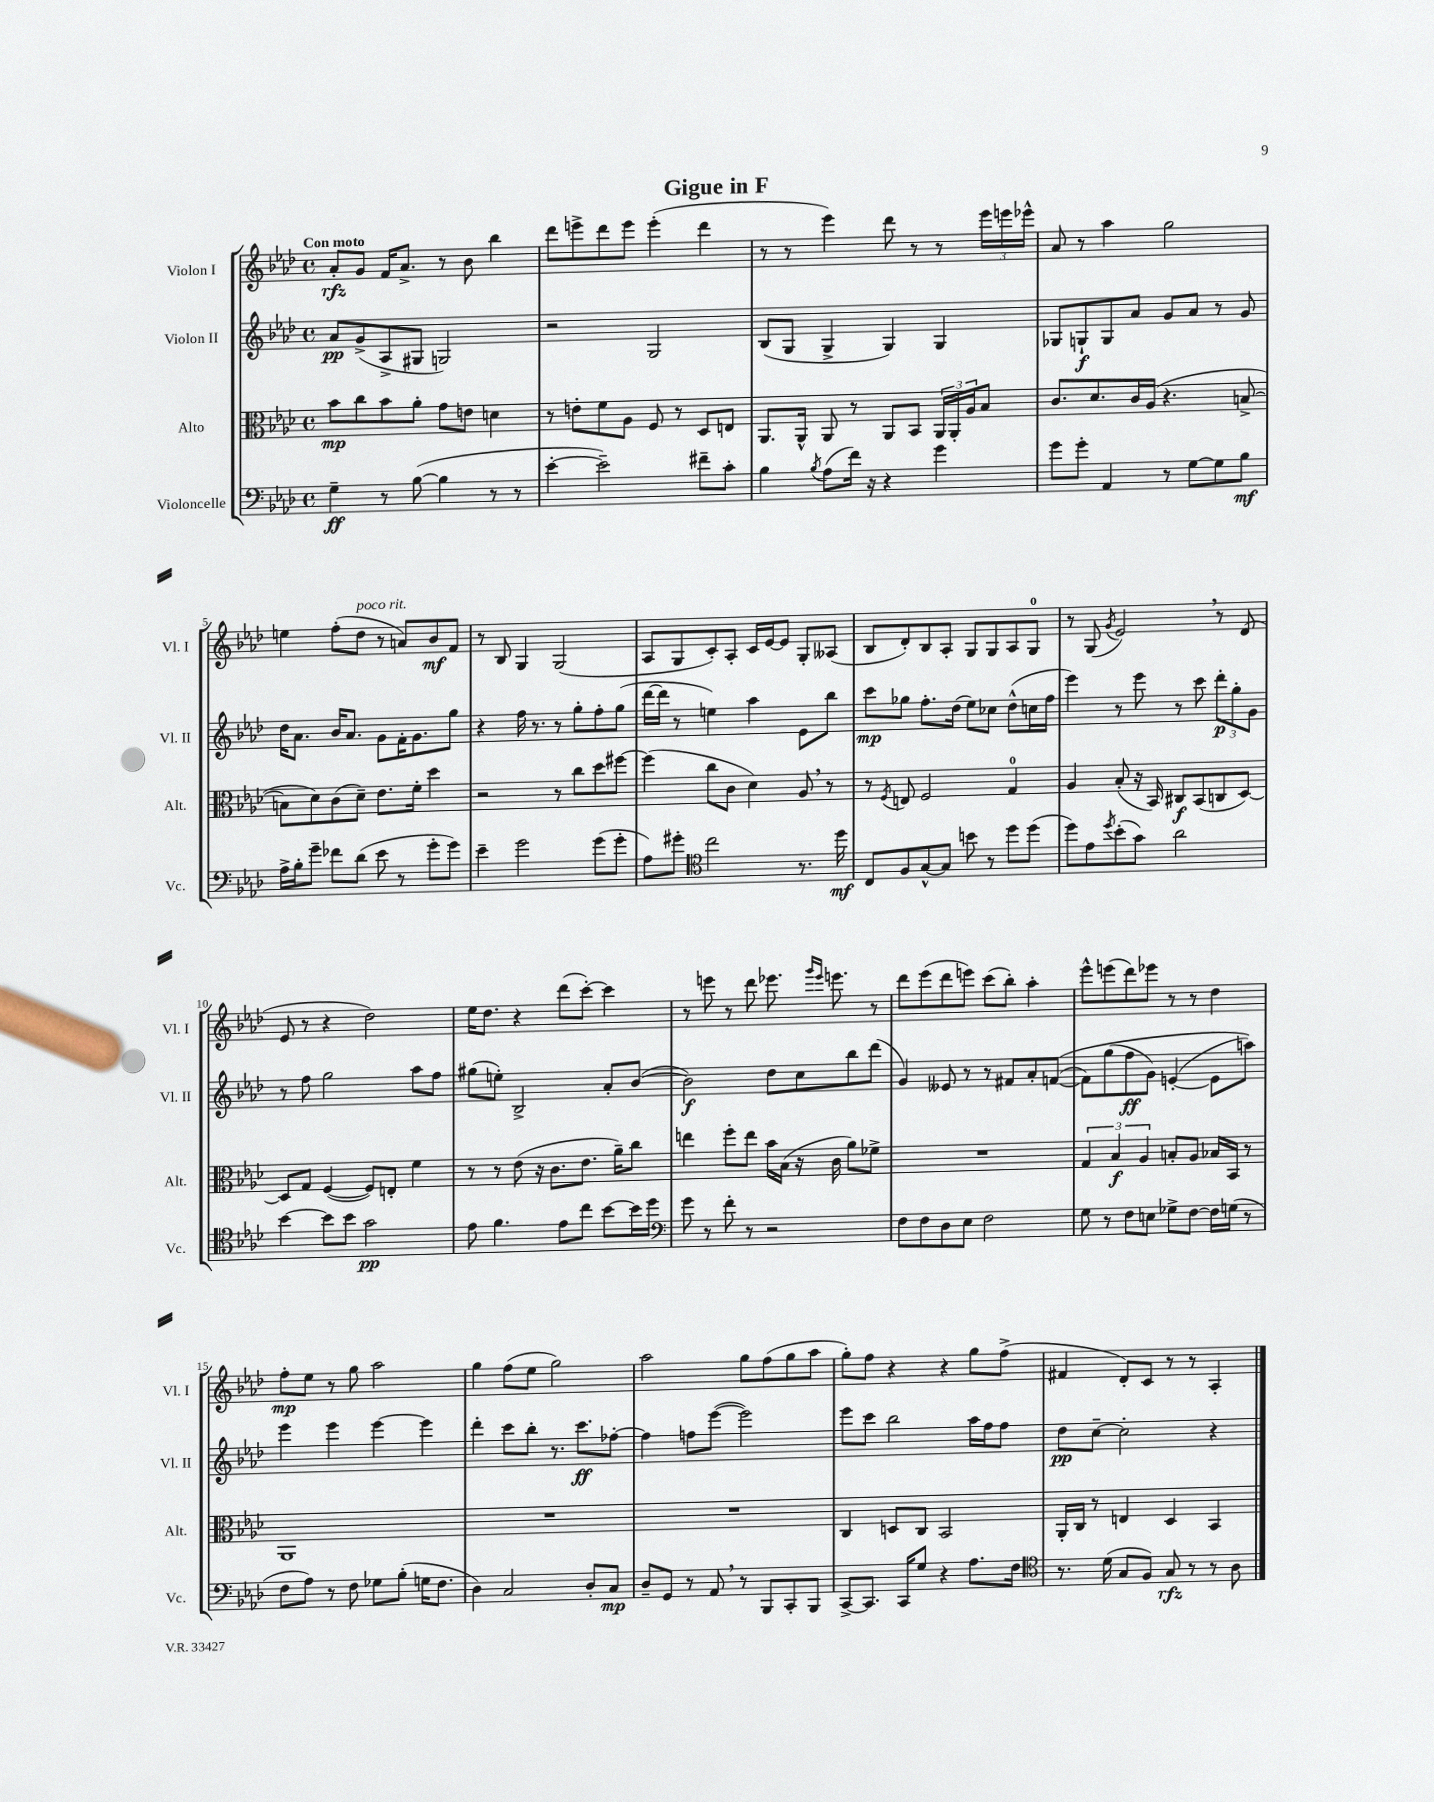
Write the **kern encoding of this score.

**kern	**kern	**kern	**kern
*staff4	*staff3	*staff2	*staff1
*clefF4	*clefC3	*clefG2	*clefG2
*k[b-e-a-d-]	*k[b-e-a-d-]	*k[b-e-a-d-]	*k[b-e-a-d-]
*M4/4	*M4/4	*M4/4	*M4/4
*met(c)	*met(c)	*met(c)	*met(c)
4G~	8b-	8a-	8a-'
.	8cc	(8g^	8g
8r	8b-	8A-^	16f
.	.	.	8.a-^
([8B-	8a-'	8G#	.
4B-]	8g	2G)	8r
.	8e	.	8b-
8r	4d	.	4bb-
8r	.	.	.
=	=	=	=
[4e-'	8r	2r	8ddd-
.	8e'	.	8eee^
2e-~])	8f	.	8ddd-
.	8A-	.	8eee
.	8F	2G	(4eee'
.	8r	.	.
8f#~	8D-	.	4ddd-
8c'	8E	.	.
=	=	=	=
4B-	8.AA-	(8B-	8r
.	.	8G	8r
.	16AA-^^	.	.
8qB-	.	.	.
(8A-	8AA-	4G^	4eee-)
16f)	8r	.	.
16r	.	.	.
4r	8AA-	4G)	8ddd-
.	8BB-	.	8r
4g	24AA-	4G	8r
.	24AA-'	.	.
.	24A-	.	.
.	8B-	.	24eee-
.	.	.	24eee
.	.	.	24eee-^^
=	=	=	=
8g	8.c	8G-	8a-
8g'	.	8G`	8r
.	8.d-	.	.
4AA-	.	8G	4aa-
.	16c	8a-	.
.	(16A-	.	.
8r	4.r	8g	2gg
[8G	.	8a-	.
8G]	.	8r	.
8B-	[8B^	8g	.
=	=	=	=
16A-^	8B]	16dd-	4ee
16B-'	.	8.a-	.
8g~	8d-)	.	.
8f-	(8c	16b-	(8ff'
.	.	8.a-	.
(8d-	8d-~)	.	8dd-
8e-	8.e-	8g	8r
8r	.	16f'	8a)
.	16f'	8.g	.
8g'	4dd-	.	8b-
8g)	.	8gg	8f
=	=	=	=
4e-~	2r	4r	8r
.	.	.	8B-
2g	.	16ff	4G
.	.	8.r	.
.	8r	8r	(2G
.	8cc	8gg'	.
(8g	8dd-	8ff'	.
8g'	[8ff#	(8gg	.
=	=	=	=
8A-)	(4ff#]	[16ddd-	8A-
.	.	16ddd-]	.
8g#'	.	8r	8G
*clefC4	*	*	*
2cc	8cc	4ee)	8c')
.	8c	.	8A-'
.	4d-)	4aa-	16c
.	.	.	[16e-
.	.	.	8e-]
8.r	8A-	8e-	8G'
.	8r	8bb-	(8A--
16dd-	.	.	.
=	=	=	=
8C	8r	8ccc	8B-
.	8qF	.	.
8F	8E	8gg-	8d-')
[8G^^	2F	8.ff'	8B-
8G]	.	.	8A-'
.	.	(16dd-	.
8b	.	8ee-)	8G
8r	.	8cc-	8G
8dd-	4G	(8dd-^^	8A-
(8dd-	.	16cc	8G
.	.	16ff	.
=	=	=	=
8dd-)	4A-	4eee-)	8r
8e-	.	.	(8G
8qdd-	.	.	8qg
(8b-'	(8B-'	8r	2e-)
8g)	16r	8eee-	.
.	16BB-)	.	.
2a-	8C#	8r	.
.	(8BB-	8ccc	.
.	8C	12ddd-'	8r
.	.	12gg'	.
.	[8D-)	.	(8d-
.	.	12g	.
=	=	=	=
[4b-	8D-]	8r	8e-
.	8G	8ff	8r
8b-]	([4F	2gg	4r
8b-	.	.	.
2g	8F])	.	2dd-)
.	8E'	.	.
.	4f	8aa-	.
.	.	8ff	.
=	=	=	=
8e-	8r	(8gg#	16ee-
.	.	.	8.dd-
4.f	8r	8ee')	.
.	(8e-	2B-^	4r
.	16r	.	.
.	8.c	.	.
8e-	.	.	(8ddd-
8cc	8.e-	.	[8ccc')
[8b-	.	8a-'	4ccc]
.	16a-~)	.	.
16b-]	8cc	([8b-	.
16dd-	.	.	.
=	=	=	=
*clefF4	*	*	*
8g	4ee	2b-])	8r
8r	.	.	8eee
8f'	8ff'	.	8r
8r	8ee	.	8ddd-
2r	16b-	8dd-	8.eee-
.	(16B-	.	.
.	16r	8cc	.
.	.	.	16qqggg
.	.	.	16qqeee-
.	16c	.	8.eee
.	8a-)	8bb-	.
.	8f-^	(8ddd-	8r
=	=	=	=
8F	1r	4g)	8ddd-
8F	.	.	(8eee-
8D-	.	8e--	8ddd-
8E-	.	8r	8eee)
2F	.	8r	(8ccc
.	.	8f#	8bb-')
.	.	8a-'	4aa-'
.	.	&(([8f	.
=	=	=	=
8G	6G	8f])	8eee-^^
8r	.	(8gg	(8eee
.	6B-	.	.
8F	.	8ff	8ddd-)
.	6A-	.	.
8E	.	8g)	8eee-
8G-^	8B'	([4e'	8r
[8F	8A-	.	8r
16F]	16B-	8e]	4dd-
(16G	16BB-	.	.
8r	8r	8aa)&)	.
=	=	=	=
8F	1AA-	4eee-	8ff'
8A-)	.	.	8ee-
8r	.	4eee-	8r
8F	.	.	8gg
8G-	.	[4eee-	2aa-
(8B-'	.	.	.
16G	.	4eee-]	.
8.F	.	.	.
=	=	=	=
4D-)	1r	4ddd-'	4gg
2C	.	8ccc	(8ff
.	.	8bb-'	8ee-
.	.	8.r	2gg)
.	.	8.ccc	.
8D-'	.	.	.
8C	.	[8ff-'	.
=	=	=	=
8D-~	1r	4ff-]	2aa-
8GG	.	.	.
8r	.	8ff	.
8AA-	.	([8eee-	.
8r	.	2eee-])	8gg
8BBB-	.	.	(8ff
8CC'	.	.	8gg
8BBB-	.	.	8aa-
=	=	=	=
[8CC^	4C	8eee-	8gg')
8.CC]	.	8ccc	8ff
.	8D	2bb-	4r
16CC	.	.	.
8G	8C	.	.
4r	2BB-	.	4r
8.A-	.	16aa-	8gg
.	.	16ff	.
.	.	8ff	(8ff^
16F	.	.	.
=	=	=	=
*clefC4	*	*	*
8.r	16AA-'	8dd-	4f#
.	16C	.	.
.	8r	[8cc~	.
(16d-	.	.	.
8G	4E	2cc']	8d-')
8F)	.	.	8c
8G	4D-	.	8r
8r	.	.	8r
8r	4BB-	4r	4A-'
8A-	.	.	.
==	==	==	==
*-	*-	*-	*-
